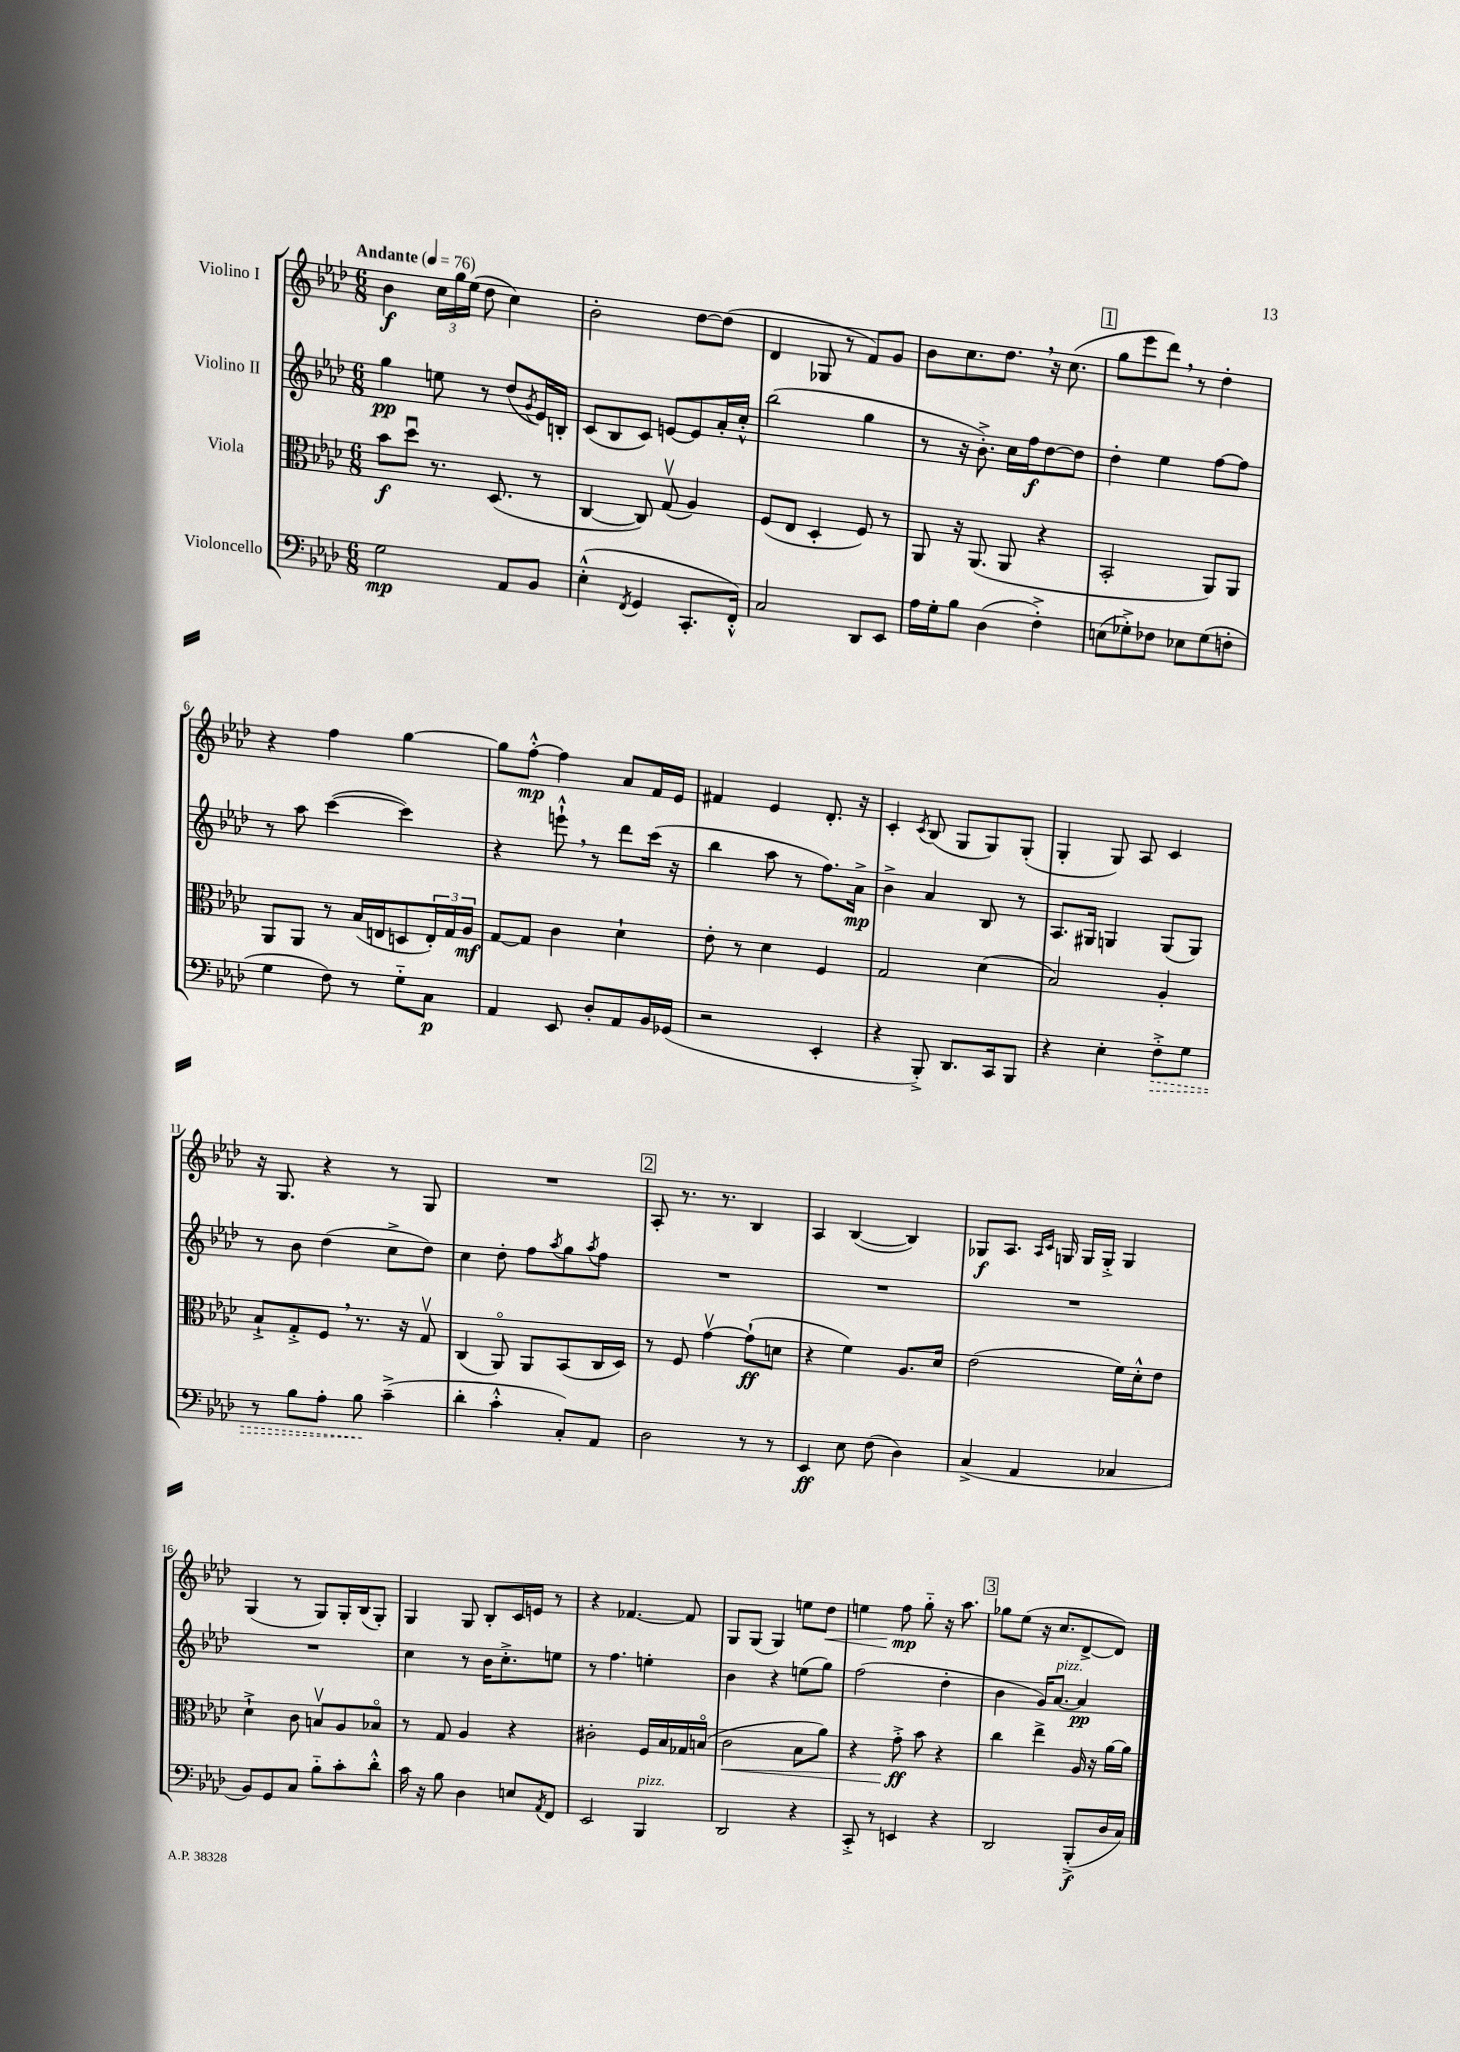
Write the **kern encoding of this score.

**kern	**dynam	**kern	**dynam	**kern	**dynam	**kern	**dynam
*part4	*part4	*part3	*part3	*part2	*part2	*part1	*part1
*staff4	*staff4	*staff3	*staff3	*staff2	*staff2	*staff1	*staff1
*I"Violoncello	*	*I"Viola	*	*I"Violino II	*	*I"Violino I	*
*clefF4	*	*clefC3	*	*clefG2	*	*clefG2	*
*k[b-e-a-d-]	*	*k[b-e-a-d-]	*	*k[b-e-a-d-]	*	*k[b-e-a-d-]	*
*M6/8	*	*M6/8	*	*M6/8	*	*M6/8	*
*MM76	*	*MM76	*	*MM76	*	*MM76	*
=1	=1	=1	=1	=1	=1	=1	=1
!	!	!	!	!	!	!LO:TX:a:B:t=Andante	!
2G\	mp	8b-\L	f	4gg\	pp	4b-\	f
.	.	8dd-u\J	.	.	.	.	.
.	.	8.r	.	8een\	.	24cc\LL	.
.	.	.	.	.	.	24gg\	.
.	.	.	.	.	.	(24ee-\JJ	.
.	.	.	.	8r	.	8dd-\	.
.	.	(8.D-/	.	.	.	.	.
8AA-/L	.	.	.	(8dd-/L	.	4cc\)	.
.	.	.	.	8qg/	.	.	.
8BB-/J	.	8r	.	16e-/L)	.	.	.
.	.	.	.	16Bn'/JJ	.	.	.
=2	=2	=2	=2	=2	=2	=2	=2
(4E-'^^\	.	[4C/	.	(8c/L	.	2b-'\	.
.	.	.	.	8B-/	.	.	.
8qFF/	.	.	.	.	.	.	.
4GG/	.	8C/])	.	8c/J)	.	.	.
.	.	(8Gv/	.	[8en/L	.	.	.
8.CC'/L	.	4A-/)	.	8e/]	.	[8dd-\L	.
.	.	.	.	16a-'/L	.	(8dd-\J]	.
16FF'^^/Jk)	.	.	.	16cc'^^/JJ	.	.	.
=3	=3	=3	=3	=3	=3	=3	=3
2C/	.	(8F/L	.	(2bb-\	.	4d-/	.
.	.	8E-/J	.	.	.	.	.
.	.	4D-'/	.	.	.	8G-X/	.
.	.	.	.	.	.	8r	.
8DD-/L	.	8F/)	.	4gg\	.	8f/L)	.
8EE-/J	.	8r	.	.	.	8g/J	.
=4	=4	=4	=4	=4	=4	=4	=4
16A-\LL	.	8AA-/	.	8r	.	8b-\L	.
16G'\J	.	.	.	.	.	.	.
8B-\J	.	16r	.	16r	.	8.cc\	.
.	.	(8.AA-/	.	8.b-'^\)	.	.	.
(4D-\	.	.	.	.	.	.	.
.	.	.	.	.	.	8.dd-,\J	.
.	.	8AA-/	.	16cc\LL	.	.	.
.	.	.	.	16ff\J	f	.	.
4F'^\)	.	4r	.	[8dd-\	.	16r	.
.	.	.	.	.	.	(8.cc\	.
.	.	.	.	8dd-\J]	.	.	.
!!LO:REH:place=s1:t=1
=5	=5	=5	=5	=5	=5	=5	=5
(8En\L	.	2BB-'/	.	4dd-'\	.	8gg\L	.
8G-X'^\)	.	.	.	.	.	8eee-\	.
8F-X\J	.	.	.	4ee-\	.	8ddd-,\J)	.
8E-X\L	.	.	.	.	.	8r	.
(8G-\	.	8AA-/L)	.	[8ff\L	.	4dd-'\	.
8Fn'\J	.	8AA-/J	.	8ff\J]	.	.	.
!!LO:LB:g=z
=6	=6	=6	=6	=6	=6	=6	=6
4G\	.	8AA-/L	.	8r	.	4r	.
.	.	8AA-/J	.	8aa-\	.	.	.
8F\)	.	8r	.	([4ccc\	.	4ff\	.
8r	.	(16B-/LL	.	.	.	.	.
.	.	16En/J	.	.	.	.	.
8G\L	.	8Dn/	.	4ccc\])	.	[4gg\	.
8C\J	p	24E'/L)	.	.	.	.	.
.	.	24G/	.	.	.	.	.
.	.	24A-/JJ	mf	.	.	.	.
=7	=7	=7	=7	=7	=7	=7	=7
4AA-/	.	[8G/L	.	4r	.	8gg\L]	.
.	.	8G/J]	.	.	.	[8ff'^^\J	mp
8EE-/	.	4c\	.	8eeen`^^,\	.	4ff\]	.
8D-'/L	.	.	.	8r	.	.	.
8AA-/	.	4d-`\	.	8ddd-\L	.	8a-/L	.
16BB-/L	.	.	.	(16ccc\Jk	.	16f/L	.
(16GG-X/JJ	.	.	.	16r	.	16e-/JJ	.
=8	=8	=8	=8	=8	=8	=8	=8
2r	.	8e-'\	.	4bb-\	.	4f#X/	.
.	.	8r	.	.	.	.	.
.	.	4d-\	.	8aa-\	.	4e-/	.
.	.	.	.	8r	.	.	.
4EE-'/	.	4F/	.	8.ff\L)	.	8.d-'/	.
.	.	.	.	16a-^\Jk	mp	16r	.
=9	=9	=9	=9	=9	=9	=9	=9
4r	.	2G/	.	4b-^\	.	4c'/	.
.	.	.	.	.	.	8qc/	.
8BBB-'^/)	.	.	.	4a-/	.	(8B-/	.
8.DD-/L	.	.	.	.	.	8G/L	.
.	.	(4d-\	.	8B-/	.	8G/)	.
16CC/k	.	.	.	.	.	.	.
8BBB-/J	.	.	.	8r	.	(8G'/J	.
=10	=10	=10	=10	=10	=10	=10	=10
4r	.	2B-/)	.	8.A-/L	.	4G'/	.
.	.	.	.	16G#X/Jk	.	.	.
4E-'\	.	.	.	4Gn/	.	8G/)	.
.	.	.	.	.	.	8A-/	.
!	!LO:HP:b	!	!	!	!	!	!
8F'^\L	>	4A-'/	.	(8G/L	.	4c/	.
8G\J	.	.	.	8G/J)	.	.	.
!!LO:LB:g=z
=11	=11	=11	=11	=11	=11	=11	=11
8r	.	8B-`^/L	.	8r	.	16r	.
.	.	.	.	.	.	8.G/	.
8B-\L	.	8G'^/	.	8b-\	.	.	.
8A-'\J	.	8F,/J	.	(4dd-\	.	4r	.
8B-\	.	8.r	.	.	.	.	.
(4c~^\	]	.	.	8cc^\L	.	8r	.
.	.	16r	.	.	.	.	.
.	.	8Gv/	.	8dd-\J)	.	8G/	.
=12	=12	=12	=12	=12	=12	=12	=12
4d-'\	.	(4C/	.	4cc\	.	2.r	.
4c'^^\	.	8AA-/)	.	8dd-'\	.	.	.
.	.	8AA-/L	.	8ff\L	.	.	.
.	.	.	.	8qaa-/	.	.	.
8C'/L)	.	(8BB-/	.	8gg\	.	.	.
.	.	.	.	8qaa-/	.	.	.
8AA-/J	.	16C/L	.	8ff\J	.	.	.
.	.	16D-/JJ)	.	.	.	.	.
!!LO:REH:place=s1:t=2
=13	=13	=13	=13	=13	=13	=13	=13
2D-\	.	8r	.	2.r	.	8A-'/	.
.	.	8F/	.	.	.	8.r	.
.	.	[4gv\	.	.	.	.	.
.	.	.	.	.	.	8.r	.
8r	.	(8g`\L]	ff	.	.	4B-/	.
8r	.	8dn\J	.	.	.	.	.
=14	=14	=14	=14	=14	=14	=14	=14
4EE-/	ff	4r	.	2.r	.	4A-/	.
8E-\	.	4f\)	.	.	.	([4B-/	.
(8F\	.	.	.	.	.	.	.
4D-\)	.	8.A-/L	.	.	.	4B-/])	.
.	.	16d-/Jk	.	.	.	.	.
=15	=15	=15	=15	=15	=15	=15	=15
(4C^/	.	(2e-\	.	2.r	.	8G-X/L	f
.	.	.	.	.	.	8.A-/J	.
4AA-/	.	.	.	.	.	.	.
.	.	.	.	.	.	16qqA-/LL	.
.	.	.	.	.	.	16qqc/JJ	.
.	.	.	.	.	.	16Gn/	.
.	.	.	.	.	.	16G/LL	.
.	.	.	.	.	.	16G'^/JJ	.
4C-X/	.	16f\LL)	.	.	.	4G/	.
.	.	16d-'^^\J	.	.	.	.	.
.	.	8e-\J	.	.	.	.	.
!!LO:LB:g=z
=16	=16	=16	=16	=16	=16	=16	=16
8BB-/L)	.	4d-`^\	.	2.r	.	(4G/	.
8GG/	.	.	.	.	.	.	.
8C/J	.	8c\	.	.	.	8r	.
8B-\L	.	8Bnv/L	.	.	.	8G/L)	.
8c'\	.	8A-/	.	.	.	16G'/L	.
.	.	.	.	.	.	(16B-/J	.
8d-'^^\J	.	8B-X/J	.	.	.	8G'/J)	.
=17	=17	=17	=17	=17	=17	=17	=17
16c\	.	8r	.	4cc\	.	4G/	.
16r	.	.	.	.	.	.	.
8B-\	.	8G/	.	.	.	.	.
4D-\	.	4A-/	.	8r	.	8G/	.
.	.	.	.	16b-\KL	.	8B-'/L	.
.	.	.	.	8.cc'^\	.	.	.
8En/L	.	4r	.	.	.	16c/L	.
.	.	.	.	.	.	16en/JJ	.
8qAA-/	.	.	.	.	.	.	.
8FF/J	.	.	.	8een\J	.	8r	.
=18	=18	=18	=18	=18	=18	=18	=18
2EE-/	.	2c#X'\	.	8r	.	4r	.
.	.	.	.	4.ff\	.	.	.
.	.	.	.	.	.	[4.f-X/	.
!LO:TX:a:i:t=pizz.	!	!	!	!	!	!	!
4BBB-/	.	16F/LL	.	4een'\	.	.	.
.	.	16B-/	.	.	.	.	.
.	.	16G-X/	.	.	.	8f-/]	.
.	.	(16Bn/JJ	.	.	.	.	.
=19	=19	=19	=19	=19	=19	=19	=19
!	!	!	!LO:HP:b	!	!	!	!
2DD-/	.	2c\	<	4b-\	.	8G/L	.
.	.	.	.	.	.	(8G/J	.
.	.	.	.	4r	.	4G/)	.
4r	.	8B-\L	.	(8een\L	.	8een\L	.
!	!	!	!	!	!	!	!LO:HP:b
.	.	8a-\J)	.	8gg\J)	.	8dd-\J	<
=20	=20	=20	=20	=20	=20	=20	=20
8CC'^/	.	4r	.	(2ff\	.	4een\	.
8r	.	.	.	.	.	.	.
4EEn/	.	8g'^\	ff	.	.	8ff\	mp
.	.	8b-\	[	.	.	8gg\	[
4r	.	4r	.	4dd-'\	.	16r	.
.	.	.	.	.	.	8.aa-\	.
!!LO:REH:place=s1:t=3
=21	=21	=21	=21	=21	=21	=21	=21
2DD-/	.	4cc\	.	4b-\	.	8gg-X\L	.
.	.	.	.	.	.	(8ee-\J	.
.	.	4ee-^\	.	16g/KL)	.	16r	.
!	!	!	!	!LO:TX:a:i:t=pizz.	!	!	!
.	.	.	.	[8.a-/J	.	8.cc/L	.
(8BBB-'^/L	f	16A-/	.	4a-/]	pp	[8d-^/	.
.	.	16r	.	.	.	.	.
16D-/L	.	[16a-\LL	.	.	.	8d-/J])	.
16C/JJ)	.	16a-\JJ]	.	.	.	.	.
==	==	==	==	==	==	==	==
*-	*-	*-	*-	*-	*-	*-	*-
